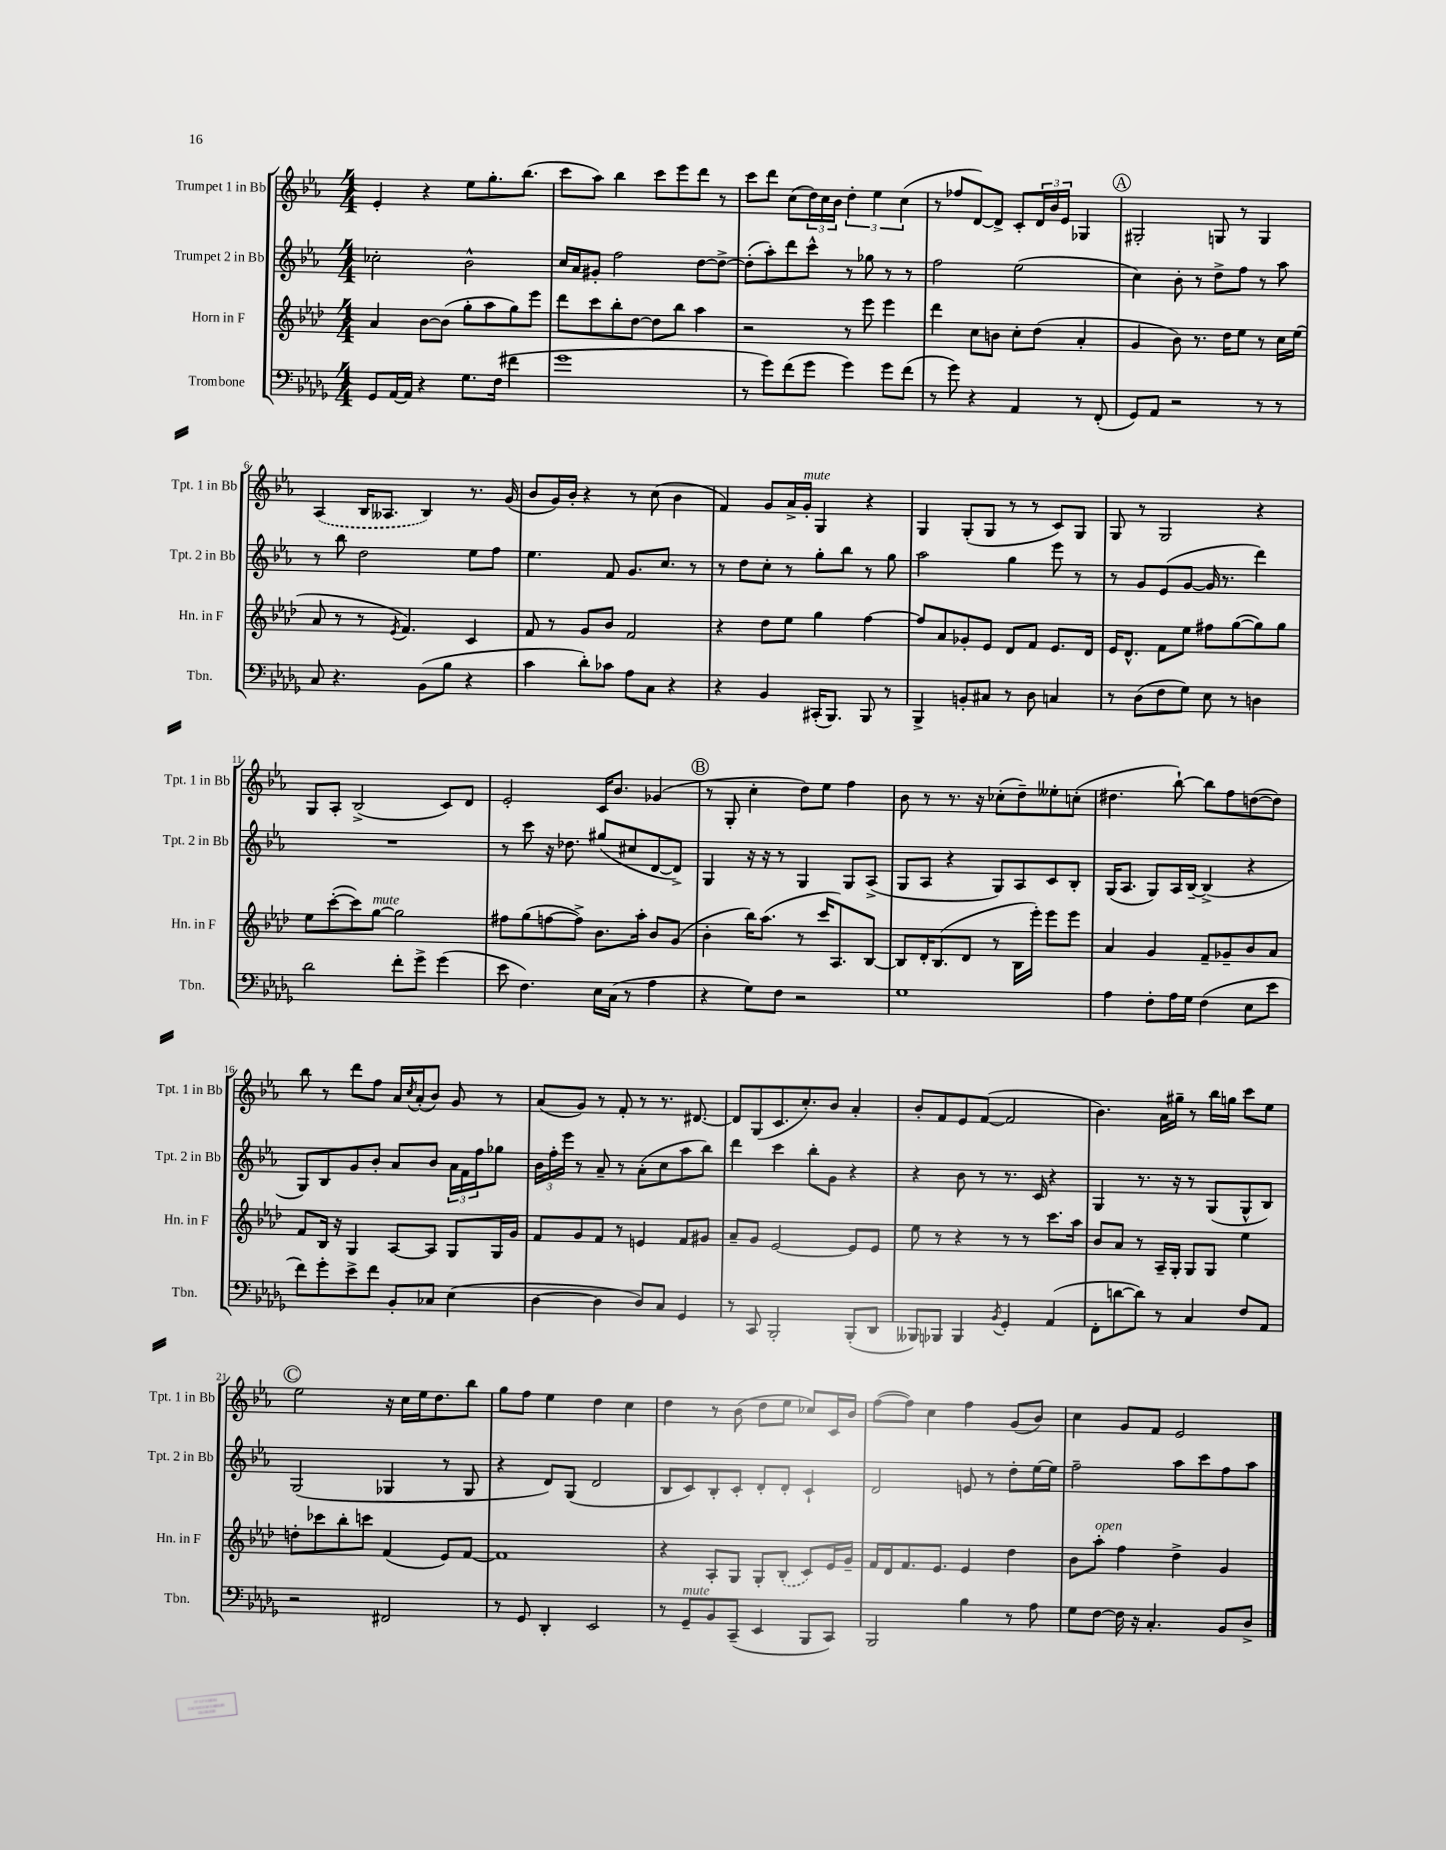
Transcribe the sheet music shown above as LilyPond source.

<<
\new StaffGroup <<
\new Staff = "s0" \with { instrumentName = "Trumpet 1 in Bb" shortInstrumentName = "Tpt. 1 in Bb" } {
    \clef treble \key ees \major \numericTimeSignature \time 4/4
    ees'4-. r4 ees''8 g''8.-. bes''8.( |
    c'''8 aes''8) bes''4 c'''8 ees'''8 d'''8 r8 |
    c'''8 d'''8 c''8( \tuplet 3/2 { d''16) c''16 bes'16 } \tuplet 3/2 { d''4-. ees''4 c''4( } |
    r8 fes''8 d'8~) d'8-> c'8-. \tuplet 3/2 { d'16 bes'16 ees'16 } ges4 |
    \mark \markup { \circle "A" } gis2-. g8 r8 g4 |
    \once \slurDashed aes4( bes16 aeses8. bes4) r8. g'16( |
    bes'8 g'16) bes'16-. r4 r8 c''8( bes'4 |
    f'4) g'8 aes'16-> g'16-.^\markup { \italic "mute" } g4 r4 |
    g4 g8-.( g8 r8 r8 c'8) g8 |
    g8 r8 g2 r4 |
    g8 aes8-. bes2->( c'8) d'8 |
    ees'2-. c'16 bes'8. ges'4( |
    \mark \markup { \circle "B" } r8 g8-. c''4-. d''8) ees''8 f''4 |
    bes'8 r8 r8. r16 ces''8-.( d''8--) eeses''8-. c''8-.( |
    dis''4. bes''8~-!) bes''8 f''8 d''8~( d''8) |
    bes''8 r8 d'''8 f''8 aes'16 \acciaccatura { c''8 } aes'16-.( bes'8) g'8 r8 |
    aes'8( g'8) r8 f'8-. r8 r8. dis'8.~ |
    dis'8 g8( c'8. c''8.-.) bes'8 aes'4-. |
    bes'8-. f'8 ees'8 f'8~( f'2 |
    bes'4.) aes'16 gis''16-- r8 bes''16 g''16 c'''8 ees''8 |
    \mark \markup { \circle "C" } ees''2 r16 c''16 ees''16 d''8. bes''8 |
    g''8 f''8 ees''4 d''4 c''4 |
    d''4 r8 bes'8( d''8 ees''8 ces''8) c'16 bes'16 |
    f''8~( f''8) c''4 f''4 g'8( bes'8) |
    c''4 g'8 f'8 ees'2 \bar "|." |
}
\new Staff = "s1" \with { instrumentName = "Trumpet 2 in Bb" shortInstrumentName = "Tpt. 2 in Bb" } {
    \clef treble \key ees \major \numericTimeSignature \time 4/4
    ces''2-. bes'2-^ |
    c''16 aes'16 gis'8-. f''2 d''8~ d''8~-> |
    d''8-.( aes''8-.) d'''8 c'''8-^ r8 ges''8 r8 r8 |
    f''2 ees''2( |
    \mark \markup { \circle "A" } c''4) bes'8-. r8 d''8-> f''8 r8 aes''8 |
    r8 bes''8 d''2 ees''8 f''8 |
    ees''4. f'8 g'8. c''8. r8 |
    r8 d''8 c''8-. r8 g''8-. bes''8 r8 g''8 |
    aes''2 g''4 ees'''8 r8 |
    r8 g'8 ees'8( g'8~ g'16 r8. d'''4) |
    R1 |
    r8 c'''8 r16 des''8. gis''8( cis''8 d'8~ d'8->) |
    \mark \markup { \circle "B" } g4 r16 r16 r8 g4 g8 aes8->( |
    g8 aes8 r4 g8) aes8 c'8 bes8-. |
    g16( aes8. g8) aes16 bes16~-- bes4->( r4 |
    g8) bes8 g'8 bes'8-. aes'8 bes'8 \tuplet 3/2 { aes'16 f'16 f''16 } ges''8 |
    \tuplet 3/2 { bes'16 f''16-. ees'''16 } r8 aes'8-- r8 aes'8-.( c''8 aes''8 bes''8) |
    d'''4 c'''4 bes''8-. g'8 r4 |
    r4 bes'8 r8 r8. c'16 r4 |
    g4 r8. r16 r8 g8( g8-^ bes8) |
    \mark \markup { \circle "C" } g2( ges4 r8 ges8 |
    r4 d'8) g8( d'2 |
    bes8 c'8) bes8-. c'8-. d'8-. d'8-. c'4-! |
    d'2 e'8 r8 d''8-. ees''16~ ees''16 |
    f''2-- aes''8 c'''8 f''8 aes''8 \bar "|." |
}
\new Staff = "s2" \with { instrumentName = "Horn in F" shortInstrumentName = "Hn. in F" } {
    \clef treble \key aes \major \numericTimeSignature \time 4/4
    aes'4 bes'8~ bes'8( g''8-. aes''8 g''8) ees'''8 |
    des'''8 c'''8 bes''8-. des''8~ des''8 bes''8 aes''4 |
    r2 r8 ees'''8 ees'''4 |
    des'''4 c''8 b'8 c''8-. des''8( aes'4-. |
    \mark \markup { \circle "A" } g'4 bes'8) r8. des''16 ees''8 r8 c''16 ees''16( |
    aes'8 r8 r8 \acciaccatura { ees'8 } f'4.) c'4 |
    f'8 r8 g'8 bes'8 f'2 |
    r4 des''8 ees''8 g''4 f''4~ |
    f''8 aes'8 ges'8-. ees'8 des'8 f'8 ees'8. des'16 |
    ees'16 des'8.-^ f'8 ees''8 fis''8 g''8~( g''8) g''8 |
    ees''8 c'''8~-.( c'''8) g''8~^\markup { \italic "mute" } g''2 |
    fis''8 g''8( f''8~ f''8->) bes'8. aes''16-. bes'8 g'8( |
    \mark \markup { \circle "B" } bes'4-. bes''16) aes''8.( r8 c'''16 aes8.) bes8~ |
    bes8 des'16-. bes8.( des'8 r8 bes16 ees'''16-.) ees'''8 ees'''8 |
    aes'4 g'4 f'8-- ges'8-- bes'8 aes'8 |
    f'8 bes16 r16 g4 aes8~ aes8 g8 g16 g'16 |
    f'8 g'8 f'8 r8 e'4 f'8 gis'8 |
    aes'8-- g'8 ees'2~ ees'8 ees'8 |
    ees''8 r8 r4 r8 r8 c'''8. aes''16 |
    bes'8 aes'8 r8 aes16-- g16-. g8 g8 ees''4 |
    \mark \markup { \circle "C" } d''8-. ces'''8 bes''8-. c'''8 f'4( ees'8) f'8~ |
    f'1 |
    r4 aes8-. g8 g8-. \once \slurDashed bes8-.( c'8) ees'16 g'16-- |
    f'16 des'16 f'8. ees'8. ees'4 des''4 |
    bes'8 aes''8-.^\markup { \italic "open" } f''4 des''4-> g'4 \bar "|." |
}
\new Staff = "s3" \with { instrumentName = "Trombone" shortInstrumentName = "Tbn." } {
    \clef bass \key des \major \numericTimeSignature \time 4/4
    ges,8 aes,16~ aes,16 r4 ges8. f16( fis'4 |
    ges'1 |
    r8 ges'8) f'8( ges'8 ges'4) ges'8 f'8( |
    r8 ges'8) r4 aes,4 r8 f,8-.( |
    \mark \markup { \circle "A" } ges,8) aes,8 r2 r8 r8 |
    c8 r4. bes,8( bes8 r4 |
    c'4 des'8-.) ces'8 aes8 c8 r4 |
    r4 bes,4 cis,16-.( bes,,8.) bes,,8 r8 |
    bes,,4-> b,8-. cis8 r8 des8 c4 |
    r8 des8( f8 ges8) ees8 r8 d4 |
    des'2 f'8-. ges'8-> ges'4( |
    ees'8 f4.) ees16 c16( r8 aes4 |
    \mark \markup { \circle "B" } r4 ges8) f8 r2 |
    ges1 |
    aes4 f8-. aes16 ges16 f4( ees8 ees'8 |
    f'8) ges'8-. ees'8-> f'8 bes,8-. ces8 ees4( |
    des4~ des4 des8) c8 ges,4 |
    r8 c,8 bes,,2-. bes,,8-.( des,8 |
    beses,,8) bes,,8 bes,,4 \acciaccatura { bes,8 } ges,4-. aes,4( |
    f,8-. d'8~ d'8) r8 c4 f8 aes,8 |
    \mark \markup { \circle "C" } r2 fis,2 |
    r8 ges,8 des,4-. ees,2 |
    r8 ges,8--^\markup { \italic "mute" } bes,8 c,8--( ees,4 bes,,8 c,8) |
    bes,,2 bes4 r8 aes8 |
    ges8 f8~ f16 r16 c4.-. bes,8 des8-> \bar "|." |
}
>>
>>
